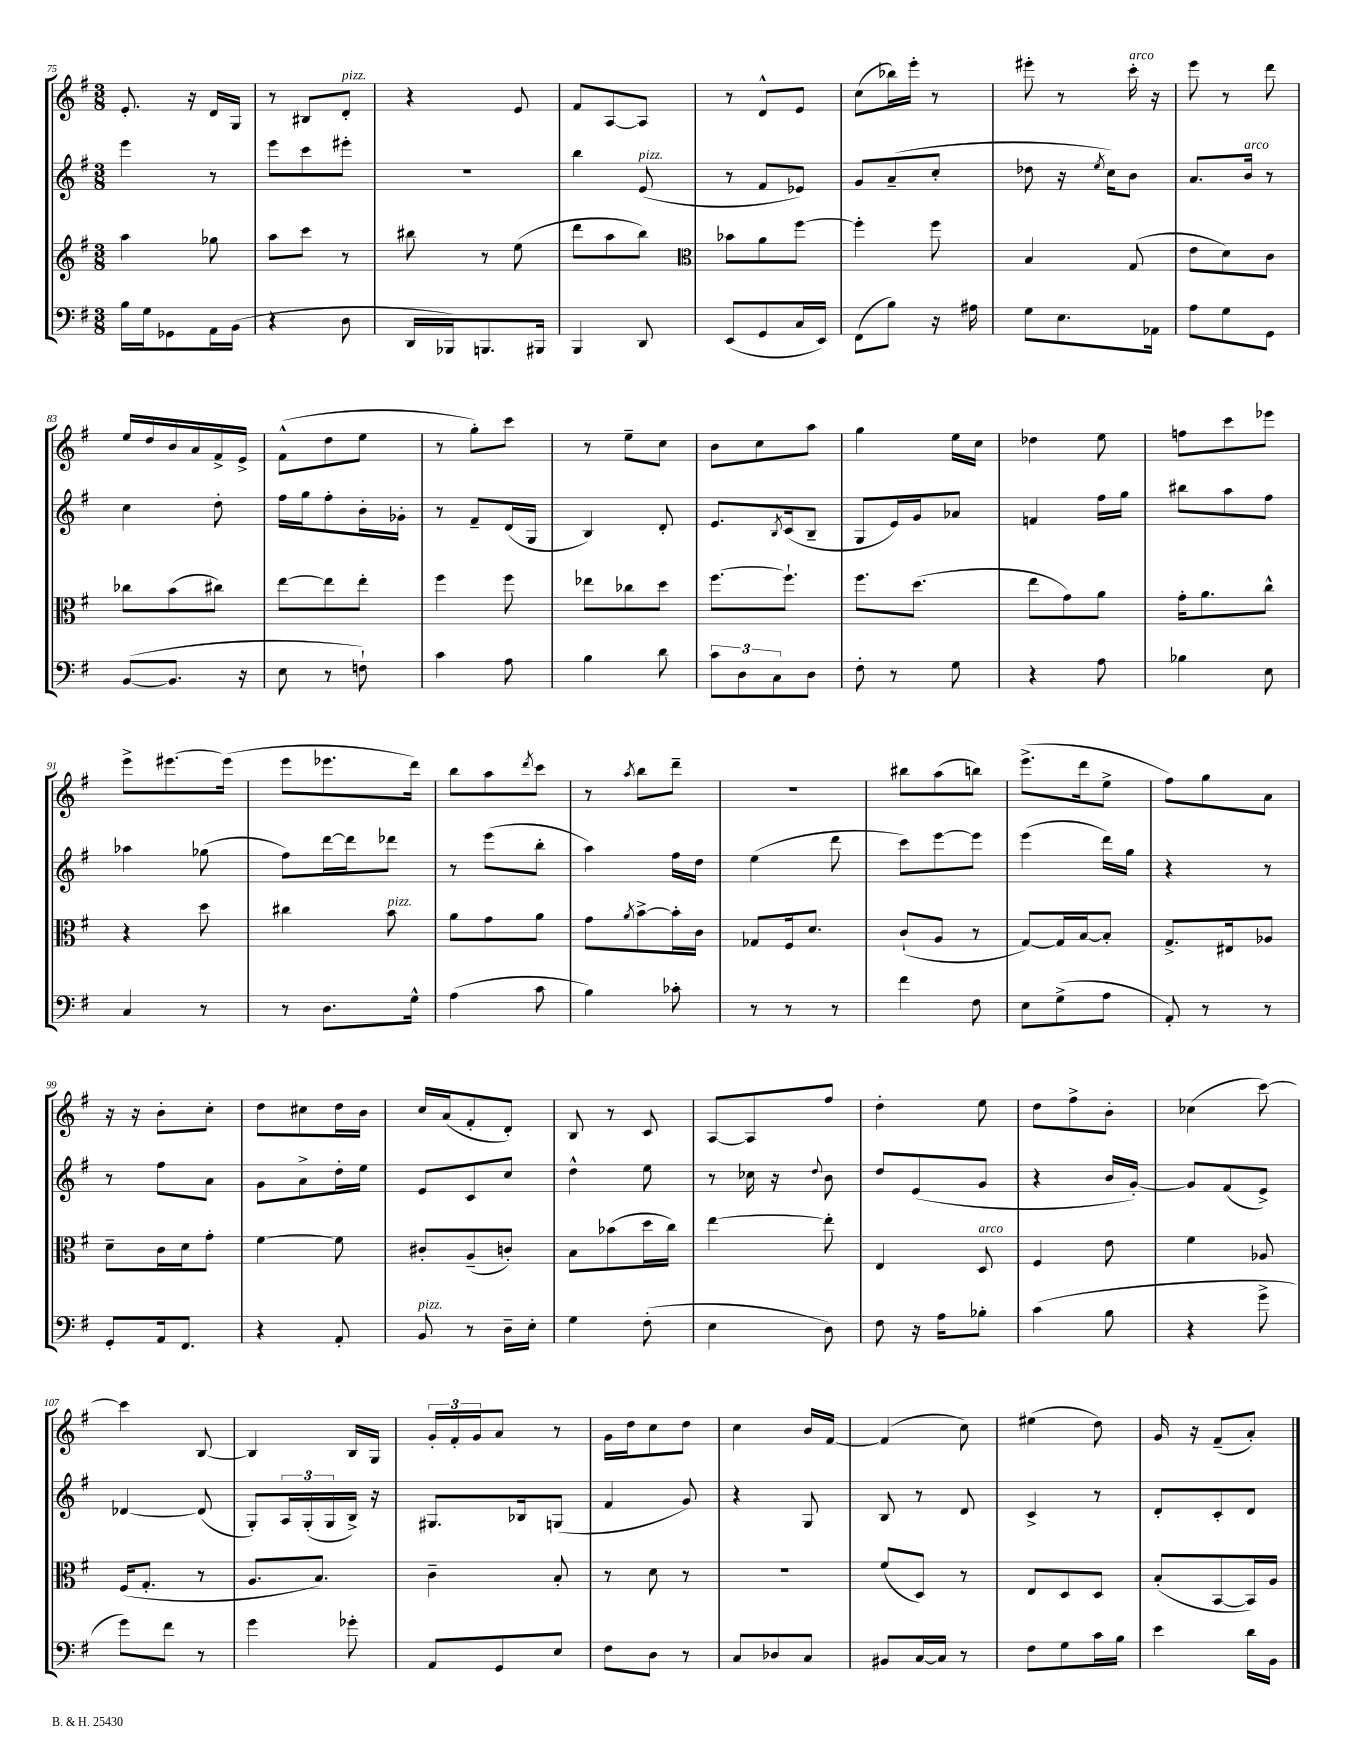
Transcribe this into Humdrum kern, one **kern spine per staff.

**kern	**kern	**kern	**kern
*staff4	*staff3	*staff2	*staff1
*clefF4	*clefG2	*clefG2	*clefG2
*k[f#]	*k[f#]	*k[f#]	*k[f#]
*M3/8	*M3/8	*M3/8	*M3/8
16B	4aa	4eee	8.e'
16G	.	.	.
8GG-	.	.	.
.	.	.	16r
16AA	8gg-	8r	16d
(16BB	.	.	16G
=	=	=	=
4r	8aa	8eee	8r
.	8ccc	8ccc	8B#
8D	8r	8eee#'	8d'
=	=	=	=
16DD	8bb#	4.r	4r
16BBB-)	.	.	.
8.BBB	8r	.	.
.	(8ee	.	8e
16BBB#	.	.	.
=	=	=	=
4BBB	8ddd	4bb	8f#
.	8aa	.	[8A
8DD	8bb)	(8e	8A]
=	=	=	=
*	*clefC3	*	*
(8EE	8b-	8r	8r
8GG	8a	8f#	8d^^
16C	[8ff#	8e-)	8e
16EE)	.	.	.
=	=	=	=
(8FF#	4ff#']	8g	(8cc
8B)	.	(8a~	16bb-)
.	.	.	16eee'
16r	8ff#	8cc'	8r
16A#	.	.	.
=	=	=	=
8G	4B	8dd-	8eee#'
8.E	.	16r	8r
.	.	8qee	.
.	.	16cc)	.
.	(8G	8b	16ccc'
16AA-	.	.	16r
=	=	=	=
8A	8e	8.a	8eee
8G	8d)	.	8r
.	.	16b	.
8GG	8c	8r	8ddd
=	=	=	=
([8BB	8cc-	4cc	16ee
.	.	.	16dd
8.BB]	(8b	.	16b
.	.	.	16a
.	8cc#)	8dd'	16f#^
16r	.	.	16e^
=	=	=	=
8E	[8ee	16ff#	(8f#^^
.	.	16gg	.
8r	8ee]	8ff#'	8dd
8F`)	8ee'	16b'	8ee
.	.	16g-'	.
=	=	=	=
4c	4ff#	8r	8r
.	.	8f#~	8gg')
8A	8ff#	(16d	8ccc
.	.	16G	.
=	=	=	=
4B	8ee-	4B)	8r
.	8cc-	.	8ee~
8d	8dd	8d'	8cc
=	=	=	=
12c	[8.ff#	8.e	8b
12D	.	.	.
.	.	.	8cc
12C	.	.	.
.	.	8qB	.
.	8.ff#`]	(16c	.
8D	.	8B~	8aa
=	=	=	=
8F#'	8.ff#	8G	4gg
8r	.	16e)	.
.	(8.dd	16g	.
8G	.	8a-	16ee
.	.	.	16cc
=	=	=	=
4r	8ee	4f	4dd-
.	8g)	.	.
8A	8a	16ff#	8ee
.	.	16gg	.
=	=	=	=
4B-	16g'	8bb#	8ff
.	8.a	.	.
.	.	8aa	8ccc
8E	8cc^^	8ff#	8eee-
=	=	=	=
4C	4r	4aa-	8eee^
.	.	.	[8.eee#
8r	8dd	(8gg-	.
.	.	.	(16eee#]
=	=	=	=
8r	4cc#	8ff#)	8eee
8.D	.	[16ddd	8.eee-
.	.	16ddd]	.
.	8b	8ddd-	.
16G^^	.	.	16ddd)
=	=	=	=
(4A	8a	8r	8bb
.	8g	(8eee	8aa
.	.	.	8qddd
8c	8a	8bb'	8ccc
=	=	=	=
4B)	8g	4aa)	8r
.	8qa	.	8qaa
.	[8b^	.	8bb
8c-'	16b']	16ff#	8ddd~
.	16c	16dd	.
=	=	=	=
8r	8G-	(4ee	4.r
8r	16F#	.	.
.	8.d	.	.
8r	.	8ddd	.
=	=	=	=
4f#	(8c`	8ccc)	8bb#
.	8A	[8eee	(8aa
8F#	8r	8eee]	8bb)
=	=	=	=
8E	[8G)	(4eee	(8.eee^
(8G^	16G]	.	.
.	[16B	.	16ddd
8A	8B']	16ddd)	8ee^
.	.	16gg	.
=	=	=	=
8AA')	8.G^	4r	8ff#)
8r	.	.	8gg
.	16E#	.	.
8r	8A-	8r	8a
=	=	=	=
8GG'	8d~	8r	16r
.	.	.	16r
16AA	16c	8ff#	8b'
8.FF#	16d	.	.
.	8g'	8a	8cc'
=	=	=	=
4r	[4f#	8g	8dd
.	.	8a^	8cc#
8AA'	8f#]	16dd'	16dd
.	.	16ee	16b
=	=	=	=
8BB	8c#'	8e	16cc
.	.	.	(16a
8r	(8A~	8c	8f#'
16D~	8c')	8cc	8d')
16E'	.	.	.
=	=	=	=
4G	8B	4dd^^	8B
.	(8b-	.	8r
(8F#'	16dd	8ee	8c
.	16cc)	.	.
=	=	=	=
4E	[4ee	8r	[8A
.	.	16cc-	8A]
.	.	16r	.
.	.	8qqdd	.
8D)	8ee']	8b	8ff#
=	=	=	=
8F#	4E	8dd	4dd'
16r	.	(8e	.
16A	.	.	.
8B-'	8D	8g	8ee
=	=	=	=
(4c	4F#	4r	8dd
.	.	.	8ff#^
8B	8e	16b	8b'
.	.	[16g')	.
=	=	=	=
4r	4f#	8g]	(4cc-
.	.	(8f#	.
8g^	8A-	8e^)	[8ccc)
=	=	=	=
8g)	(16F#	[4d-	4ccc]
.	8.G'	.	.
8f#	.	.	.
8r	8r	(8d-]	[8B
=	=	=	=
4g	8.A	8G')	4B]
.	.	24A	.
.	.	(24G'	.
.	8.B)	.	.
.	.	24G	.
8g-'	.	16B^)	16B
.	.	16r	16G
=	=	=	=
8AA	4c~	8.G#	24g'
.	.	.	24f#'
.	.	.	24g
8GG	.	.	8a
.	.	16B-	.
8E	8B'	(8G	8r
=	=	=	=
8F#	8r	4f#	16g
.	.	.	16dd
8D	8d	.	8cc
8r	8r	8g)	8dd
=	=	=	=
8C	4.r	4r	4cc
8D-	.	.	.
8C	.	8G	16b
.	.	.	[16f#
=	=	=	=
8BB#	(8f#	8B	(4f#]
[16C	8D)	8r	.
16C]	.	.	.
8r	8r	8d	8cc)
=	=	=	=
8F#	8E	4c^	(4ee#
8G	8D	.	.
16c	8D	8r	8dd)
16B	.	.	.
=	=	=	=
4e	(8B'	8d'	16g
.	.	.	16r
.	[8BB	8c'	(8f#~
16d	16BB])	8d	8a')
16BB	16A	.	.
==	==	==	==
*-	*-	*-	*-
